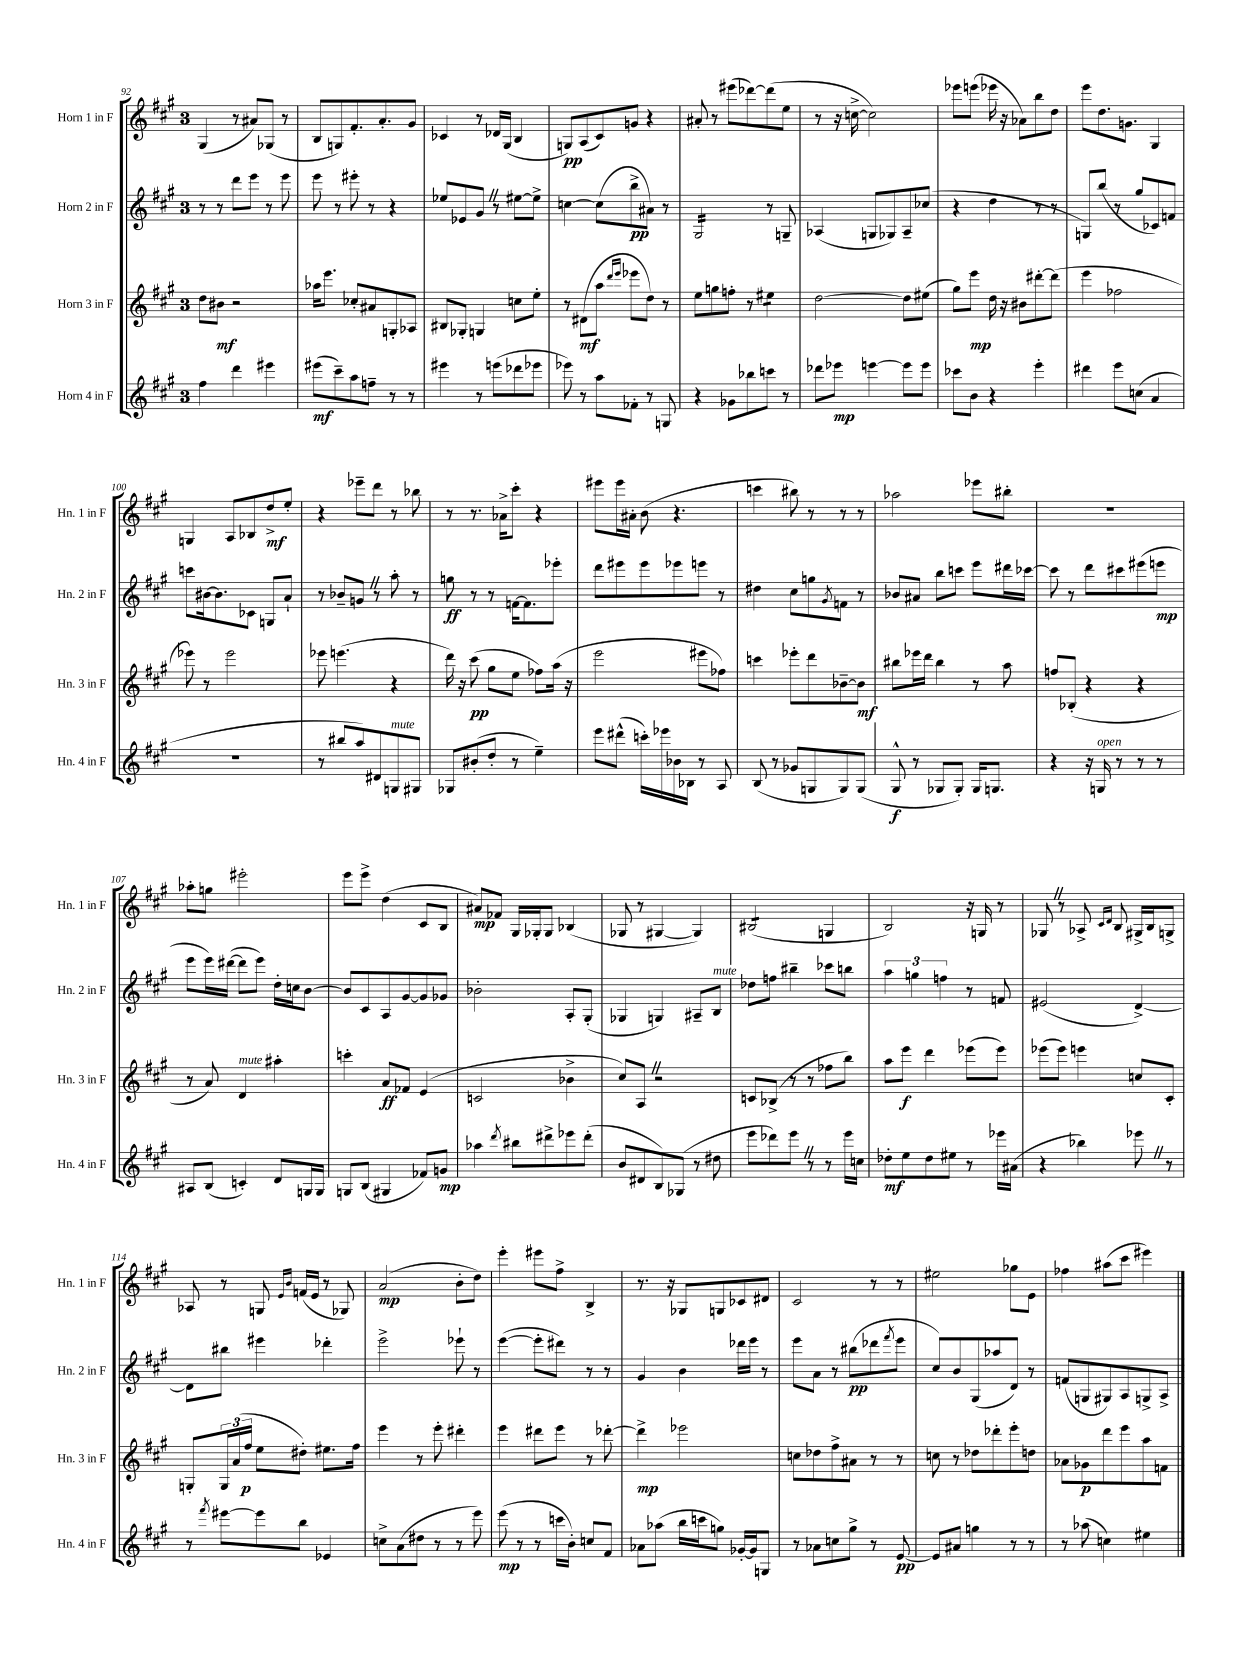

**kern	**kern	**kern	**kern
*staff4	*staff3	*staff2	*staff1
*clefG2	*clefG2	*clefG2	*clefG2
*k[f#c#g#]	*k[f#c#g#]	*k[f#c#g#]	*k[f#c#g#]
*M3/4	*M3/4	*M3/4	*M3/4
4ff#\	8dd\L	8r	(4G#/
.	8b#\J	8r	.
4ddd\	2r	8ddd\L	8r
.	.	8eee\J	8a#/L)
4eee#\	.	8r	(8G-/J
.	.	8eee\	8r
=	=	=	=
(8eee#\L	16aa-\LK	8eee\	8B/L
.	8.eee\J	.	.
8ccc#~\)	.	8r	8G/)
8aa\	8cc-'/L	8eee#'\	8.f#'/
8ff~\J	8a#/	8r	.
.	.	.	8.a'/
8r	8G'/	4r	.
8r	8A-/J	.	8g#/J
=	=	=	=
4eee#\	8B#/L	8ee-/L	4c-/
.	8G-'/J	8e-/	.
8r	4G/	8g#/J	8r
(8eee\L	.	8r	16d-/LL
.	.	.	(16G#/JJ
8ddd-\	8cc\L	[8ee#\L	4B/
8eee-\J	8ee'\J	8ee#^\]J	.
=	=	=	=
8eee-\)	8r	[4cc\	8G/L)
8r	(8d#\L	.	(8A/
8aa\L	8aa\J	(8cc\]L	8c#/)
.	16qqddd/LL	.	.
.	16qqeee/JJ	.	.
8f-'\J	8eee-\L	8bb^\	8g/J
8r	8dd\J)	8a#\J)	4r
8G/	8r	8r	.
=	=	=	=
4r	8ee\L	2G#/	8a#'/
.	8gg\	.	8r
8g-\L	8ff'\J	.	(8eee#\L
8bb-\	8r	.	[8ddd-\)
8ccc\J	4ee#\	8r	(8ddd-\]
8r	.	8G~/	8ee\J
=	=	=	=
8ddd-\L	[2dd\	(4A-/	8r
8eee-\J	.	.	16r
.	.	.	[16cc^\
[4eee\	.	8G/L	2cc\])
.	.	8G-/)	.
8eee\]L	8dd\]L	8A-~/	.
8eee\J	(8ee#\J	(8cc-/J	.
=	=	=	=
8ccc-\L	8gg#\L)	4r	8eee-\L
8b\J	8eee\J	.	(8eee\J
4r	16dd\	4dd\	16eee-\
.	16r	.	16r
.	8b#\L	.	8a-\L)
4eee'\	[8ddd#'\	8r	8bb\
.	(8ddd#\]J	8r	8dd\J
=	=	=	=
4ddd#\	4eee\	8G/L)	8eee\L
.	.	(8bb/J	8.dd\
8eee\L	2ff-\	8r	.
.	.	.	8.g\J
(8cc\J	.	8gg#/L	.
4a/	.	8c-/)	4G#/
.	.	8f/J	.
=	=	=	=
2.r	8eee-\)	8ccc\L	4G/
.	8r	[16b#\k	.
.	.	8.b#\]	.
.	2eee-\	.	8A/L
.	.	8c-\J	8B-/
.	.	8G/L	8dd^/
.	.	8a`/J	8ee'/J
=	=	=	=
8r	8eee-\	8r	4r
8bb#/L	(4.eee\	8b-~/L	.
8aa/)	.	8g/J	8eee-~\L
8d#/	.	8r	8ddd\J
8G/	4r	8aa'\	8r
8G#/J	.	8r	8bb-\
=	=	=	=
8G-/L	16ddd\)	8gg\	8r
.	16r	.	.
(8b#'/	(8ccc#\	8r	8.r
8dd'/J	8gg#\L	8r	.
.	.	.	16a-^\LK
8r	8ee\J	[16f\LK	8ccc#'\J
.	.	8.f\]	.
4ee~\)	8ff-\L)	.	4r
.	(16aa\Jk	8eee-'\J	.
.	16r	.	.
=	=	=	=
8eee\L	2eee\	8ddd\L	8eee#\L
(8ddd#^^\J	.	8eee#\	16eee#\L
.	.	.	16a#'\JJ
16ccc'\LL)	.	8eee#\	(8b\
16eee-\	.	.	.
16b-\	.	8eee-\	4.r
16B-\JJ	.	.	.
8r	8eee#\L	8eee\J	.
8A/	8ff-\J)	8r	.
=	=	=	=
(8B/	4ccc\	4dd#\	4ccc\
8r	.	.	.
8g-/L	8eee-'\L	8cc#\L	8bb#\)
8G/	8ddd\	8gg\	8r
.	.	8qg#/	.
8G/)	[8b-~\	8f\J	8r
(8G/J	8b-\]J	8r	8r
=	=	=	=
8G#^^/	8bb#\L	8b-/L	2aa-\
8r	16eee-\L	8a#/J	.
.	16ddd\JJ	.	.
8G-/L	4bb#\	8bb\L	.
8G-'/J)	.	8ccc\J	.
16G-/LK	8r	8eee\L	8eee-\L
8.G/J	.	.	.
.	8aa\	16ddd#\L	8bb#'\J
.	.	[16ccc-\JJ	.
=	=	=	=
4r	8ff/L	8ccc-\]	2.r
.	(8B-'/J	8r	.
16r	4r	8ddd\L	.
16G/	.	.	.
8r	.	8ccc#\	.
8r	4r	(8eee#\	.
8r	.	8eee\J	.
=	=	=	=
8A#/L	8r	8eee\L	8aa-'\L
(8B/J	8a/)	16eee\L)	8gg\J
.	.	([16ddd#\JJ	.
4c'/)	4d/	8ddd#\]L	2eee#'\
.	.	8eee\J)	.
8d/L	4aa#'\	16dd'\LL	.
.	.	16cc\J	.
16G/L	.	[8b\J	.
16G/JJ	.	.	.
=	=	=	=
8G/L	4ccc'\	8b/]L	8eee\L
(8B/J	.	8c#/	8eee^\J
4G#/	8a/L	8A/	(4dd\
.	8f-/J	[8g#/	.
8f-/L)	(4e/	8g#/]	8c#/L
8g/J	.	8g-/J	8B/J
=	=	=	=
4aa-\	2c/	2b-'\	8a#/L)
.	.	.	8f-/J
8qddd/	.	.	.
8bb#\L	.	.	16G#/LL
.	.	.	16G-'/J
8ddd#^\	.	.	8G-/J
8eee-\	4b-^\	8A'/L	(4B-/
(8ddd#'\J	.	(8G#'/J	.
=	=	=	=
8b/L	8cc#/L)	4G-/	8G-/
8d#/	8A/J	.	8r
8B/)	2r	4G/)	[4G#/
(8G-/J	.	.	.
8r	.	8A#~/L	4G#/])
8dd#\	.	8B/J	.
=	=	=	=
8eee\L	8c/L	8dd-\L	(2B#/
8ddd-\)	(8B-^/J	8ff\J	.
8eee\J	8r	4bb#~\	.
8r	8r	.	.
8r	8ff-\L	8ccc-\L	4G/
16eee\LL	8bb\J)	8bb\J	.
16cc\JJ	.	.	.
=	=	=	=
8dd-'\L	8aa\L	6aa\	2B/)
8ee\	8eee\J	.	.
.	.	6gg\	.
8dd-\	4ddd\	.	.
.	.	6ff\	.
8ee#\J	.	.	.
8r	(8eee-\L	8r	16r
.	.	.	16G/
16eee-\LL	8eee-\J)	8f/	8r
(16a#\JJ	.	.	.
=	=	=	=
4r	(8eee-\L	(2e#/	8G-/
.	8eee-\J)	.	8r
4bb-\)	4eee\	.	8A-^/
.	.	.	16qqc#/LL
.	.	.	16qqd/JJ
.	.	.	8B/
8eee-\	8cc/L	[4d^/)	16G#^/LL
.	.	.	16B/J
8r	8c#'/J	.	8G^/J
=	=	=	=
8r	8G'/L	8d\]L	8A-/
8qfff#/	.	.	.
[8eee#\L	24G/L	8bb#\J	8r
.	(24a/	.	.
.	24ff#/JJ	.	.
8eee#\]	8ee\L	4eee#\	8G/
.	.	.	16qqe/LL
.	.	.	16qqb/JJ
8bb\J	8dd#'\J)	.	(16f/LL
.	.	.	16e/JJ
4e-/	8.ee#\L	4ddd-'\	8r
.	.	.	8G-/)
.	16ff#\Jk	.	.
=	=	=	=
8cc^\L	4eee\	2eee^\	(2a/
(8a\	.	.	.
8dd#\J	8r	.	.
8r	8eee'\	.	.
8r	4ddd#'\	8eee-`\	8b'\L
8eee\)	.	8r	8dd\J)
=	=	=	=
(8eee\	4eee\	([4eee\	4eee'\
8r	.	.	.
8r	8ddd#\L	8eee'\]L	8eee#\L
16ccc\LL	8eee\J	8ddd#\J)	8ff#^\J
16b'\JJ)	.	.	.
8cc/L	8r	8r	4B^/
8f#/J	[8ddd-'\	8r	.
=	=	=	=
8a-\L	4ddd-^\]	4g#/	8.r
(8aa-\J	.	.	.
.	.	.	16r
16bb\LL	2eee-\	4b\	8G-/L
16ccc\J	.	.	.
8gg\J)	.	.	8G/
[16g-'/LL	.	16ddd-\LL	8c-/
16g-/]J	.	16eee\JJ	.
8G/J	.	8r	8d#/J
=	=	=	=
8r	8cc\L	8eee\L	2c#/
8a-\L	8dd-\	8a\J	.
8cc\	8ff#^\	8r	.
8gg#^\J	8a#\J	(8bb#\L	.
8r	8r	8ddd-\	8r
.	.	8qfff#/	.
[8e/	8r	8eee\J	8r
=	=	=	=
8e/]L	8cc\	8cc#/L)	2ee#\
8a#/J	8r	8b/	.
4gg\	8dd-\L	(8G#/	.
.	8ddd-'\	8aa-/	.
8r	8eee'\	8d/J)	8gg-\L
8r	8dd\J	8r	8e\J
=	=	=	=
8r	8a-\L	(8f/L	4ff-\
(8aa-\	8g-\	8G/	.
4cc\)	8ddd\	8G#/)	(8aa#\L
.	8eee\	8A/	8ccc#\J
4ee#\	8aa\	8G^/	4eee#\)
.	8f\J	8A^/J	.
==	==	==	==
*-	*-	*-	*-
